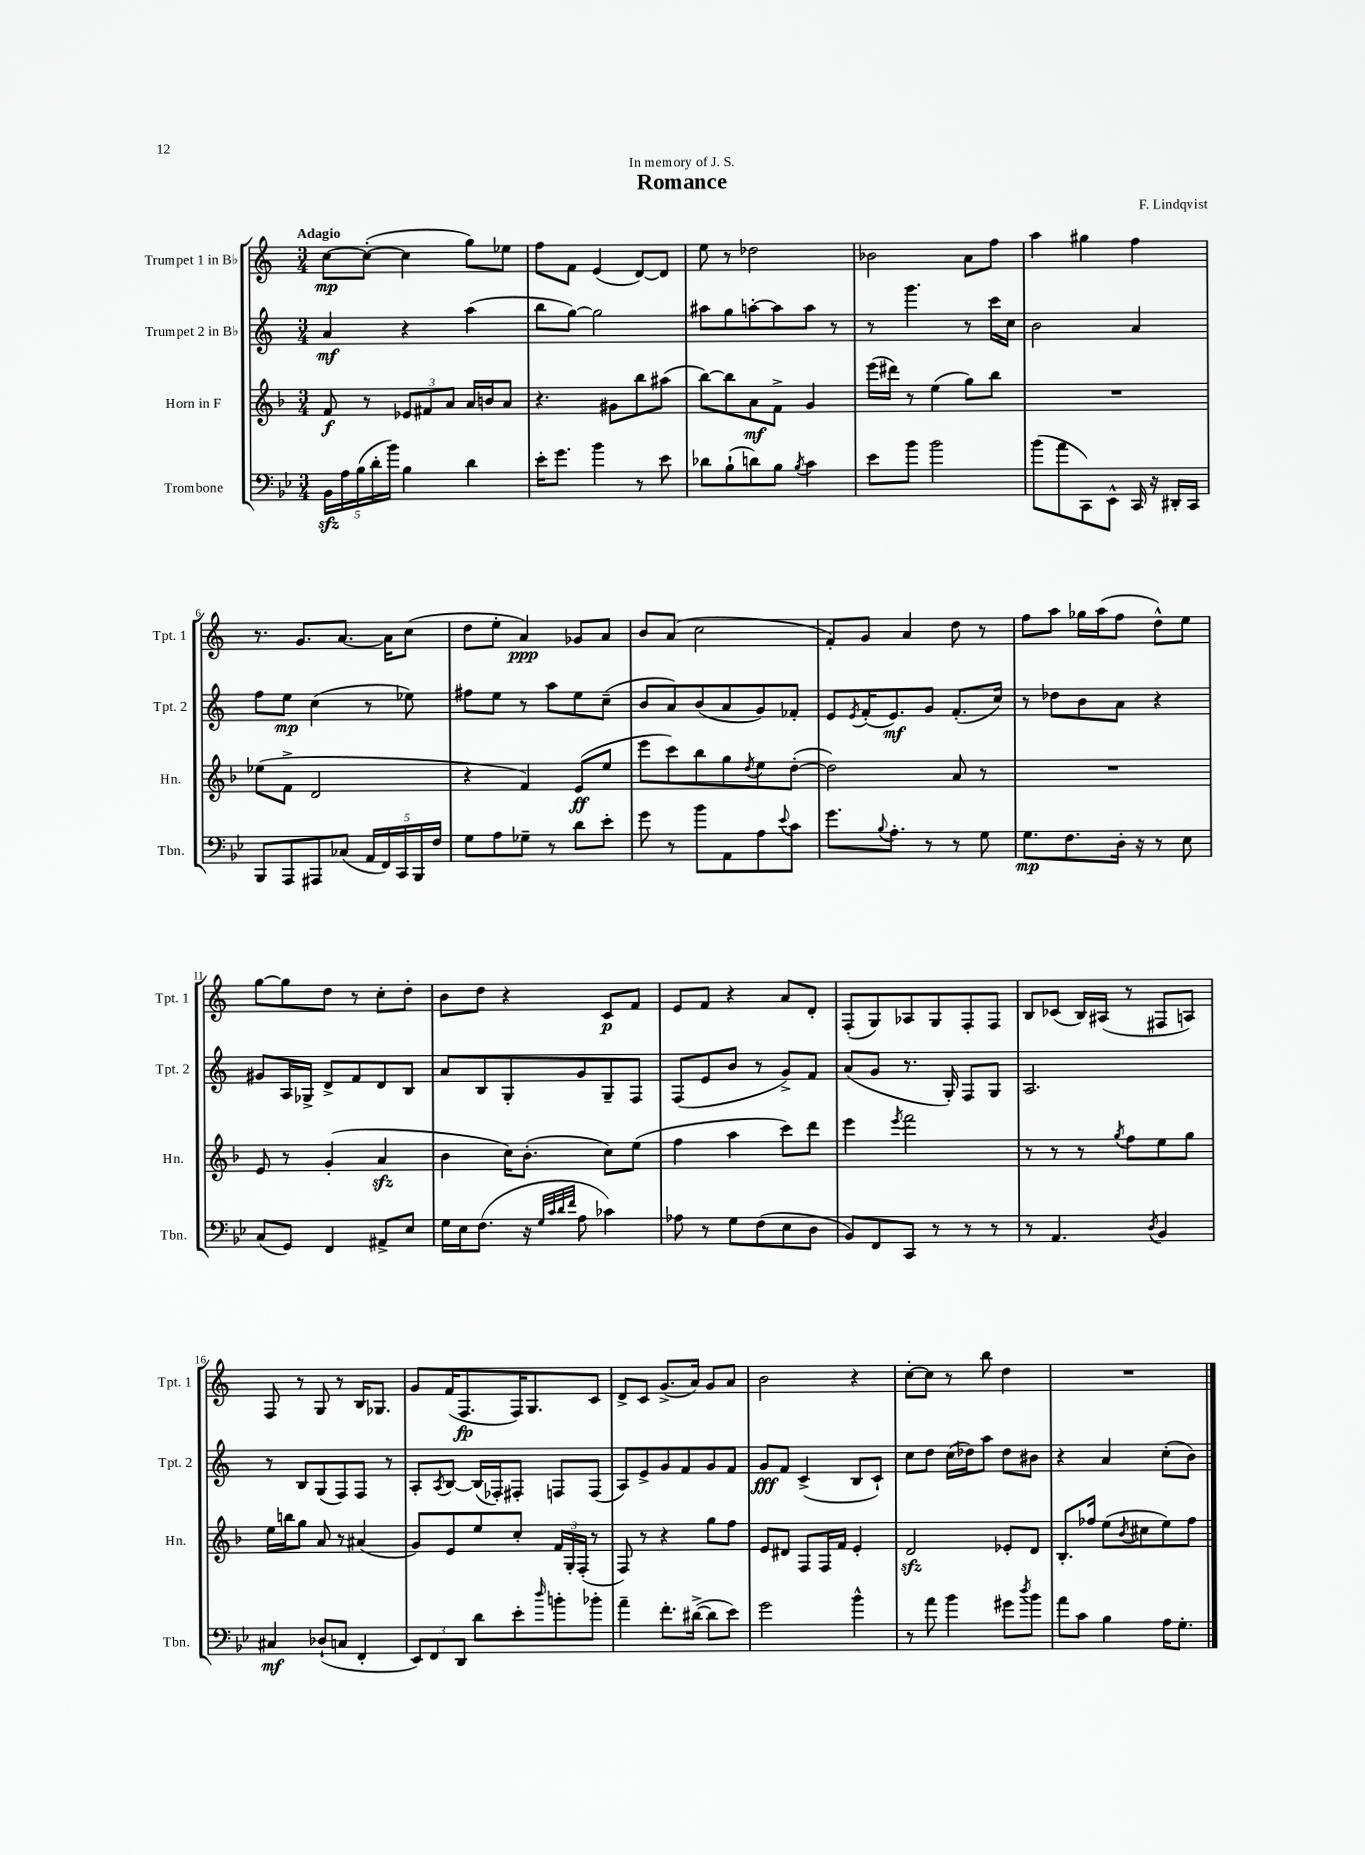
\header { title = "Romance" composer = "F. Lindqvist" dedication = "In memory of J. S." }
<<
\new StaffGroup <<
\new Staff = "s0" \with { instrumentName = "Trumpet 1 in Bb" shortInstrumentName = "Tpt. 1" } {
    \clef treble \key c \major \numericTimeSignature \time 3/4 \tempo "Adagio"
    c''8~\mp c''8~-.( c''4 g''8) ees''8 |
    f''8 f'8 e'4( d'8~) d'8 |
    e''8 r8 des''2 |
    bes'2 a'8 f''8 |
    a''4 gis''4 f''4 |
    r8. g'8. a'8.~ a'16 c''8( |
    d''8 e''8-. a'4\ppp) ges'8 a'8 |
    b'8 a'8( c''2 |
    f'8-.) g'8 a'4 d''8 r8 |
    f''8 a''8 ges''16 a''16( f''8 d''8-^) e''8 |
    g''8~ g''8 d''8 r8 c''8-. d''8-. |
    b'8 d''8 r4 c'8\p f'8 |
    e'8 f'8 r4 a'8 d'8-. |
    f8-.( g8) aes8 g8 f8-. f8 |
    b8 ces'8( b16) ais16( r8 fis8 a8) |
    f8 r8 g8 r8 b16 ges8. |
    g'8 f'16( f8.\fp f16) g8. c'8 |
    d'8-> c'8 g'8.->( a'16) g'8 a'8 |
    b'2 r4 |
    c''8~-. c''8 r8 b''8 d''4 |
    R2. \bar "|." |
}
\new Staff = "s1" \with { instrumentName = "Trumpet 2 in Bb" shortInstrumentName = "Tpt. 2" } {
    \clef treble \key c \major \numericTimeSignature \time 3/4
    a'4\mf r4 a''4( |
    b''8 g''8~) g''2 |
    ais''8 g''8 a''8~-. a''8 a''8 r8 |
    r8 g'''4. r8 c'''16 c''16 |
    b'2 a'4 |
    f''8 e''8\mp c''4( r8 ees''8) |
    fis''8 e''8 r8 a''8 e''8 c''8--( |
    b'8 a'8) b'8( a'8 g'8) fes'8-. |
    e'8 \acciaccatura { e'8 } f'16-.( e'8.\mf) g'8 f'8.-.( c''16) |
    r8 des''8 b'8 a'8 r4 |
    gis'8 a16 ges16-> d'8-> f'8 d'8 b8 |
    a'8 b8 g8-. g'8 g8-- f8 |
    f8( e'8 b'8 r8 g'8->) f'8 |
    a'8( g'8 r8. g16-.) f8 g8 |
    a2. |
    r8 b8 g8( f8) f8 r8 |
    a8-. \acciaccatura { a8 } b8~ b16( fes16-.) fis8-. f8 f8( |
    a8) e'8-> g'8 f'8 g'8 f'8 |
    g'8\fff f'8 c'4->( b8 c'8-!) |
    c''8 d''8 c''16( des''16) a''8 des''8 bis'8 |
    r4 a'4 c''8-.( b'8) \bar "|." |
}
\new Staff = "s2" \with { instrumentName = "Horn in F" shortInstrumentName = "Hn." } {
    \clef treble \key f \major \numericTimeSignature \time 3/4
    f'8\f r8 \tuplet 3/2 { ees'8 fis'8 a'8 } a'16 b'16 a'8 |
    r4. gis'8 bes''8 ais''8( |
    bes''8~) bes''8 a'8\mf f'8-> g'4 |
    e'''16( dis'''16) r8 e''4( g''8) bes''8 |
    R2. |
    ees''8( f'8-> d'2 |
    r4 f'4) e'8\ff( e''8 |
    e'''8 c'''8) bes''8 g''8 \acciaccatura { d''8 } e''8 d''8~-.( |
    d''2) a'8 r8 |
    R2. |
    e'8 r8 g'4-.( a'4\sfz |
    bes'4 c''16) bes'8.-.( c''8) e''8( |
    f''4 a''4 c'''8) d'''8 |
    e'''4 \acciaccatura { e'''8 } f'''2 |
    r8 r8 r8 \acciaccatura { g''8 } f''8 e''8 g''8 |
    e''16 b''16 g''8 a'8 r8 ais'4( |
    g'8) e'8 e''8 c''8-. \tuplet 3/2 { f'16 g16-. f16-.( } r8 |
    f8) r8 r4 g''8 f''8 |
    e'8 dis'8 f8 f16 f'16 e'4-. |
    d'2\sfz ees'8-. d'8 |
    bes8.-. fes''16 e''8( \acciaccatura { bes'8 } cis''8 e''8) fes''8 \bar "|." |
}
\new Staff = "s3" \with { instrumentName = "Trombone" shortInstrumentName = "Tbn." } {
    \clef bass \key bes \major \numericTimeSignature \time 3/4
    \tuplet 5/4 { bes,16\sfz a16 bes16( d'16-. bes'16) } bes4 d'4 |
    ees'16-. g'8. bes'4 r8 ees'8 |
    des'8 bes8-!( d'8) bes8 \acciaccatura { bes8 } c'4 |
    ees'8 bes'8 bes'2 |
    bes'8( a'8 c,8) ees,8-^ c,16 r16 dis,16-. c,16 |
    bes,,8 a,,8 ais,,8 ces8( \tuplet 5/4 { a,16 f,16) c,16 bes,,16 f16 } |
    g8 a8 ges8-- r8 d'8 ees'8-. |
    g'8 r8 bes'8 a,8 a8 \appoggiatura { ees'8 } c'8 |
    g'8. \appoggiatura { bes8 } a8.-. r8 r8 g8 |
    g8.\mp f8. d16-. r16 r8 ees8 |
    c8( g,8) f,4 ais,8-> ees8 |
    g16 ees16 f8.( r16 \grace { g32 c'32 d'32 f'32 } a8 ces'4) |
    aes8 r8 g8 f8( ees8 d8 |
    bes,8) f,8 c,8 r8 r8 r8 |
    r8 a,4. \acciaccatura { d8 } bes,4 |
    cis4\mf des8-!( c8 f,4-. |
    \tuplet 3/2 { ees,8) f,8 d,8 } d'8 ees'8-. \grace { d''16 } b'8-. bes'8-. |
    a'4-- f'8.-. dis'16~->( dis'8 ees'8) |
    g'2 bes'4-^ |
    r8 a'8 bes'4 gis'8 \acciaccatura { d''8 } bes'8 |
    a'8 c'8 bes4 a16 g8.-. \bar "|." |
}
>>
>>
